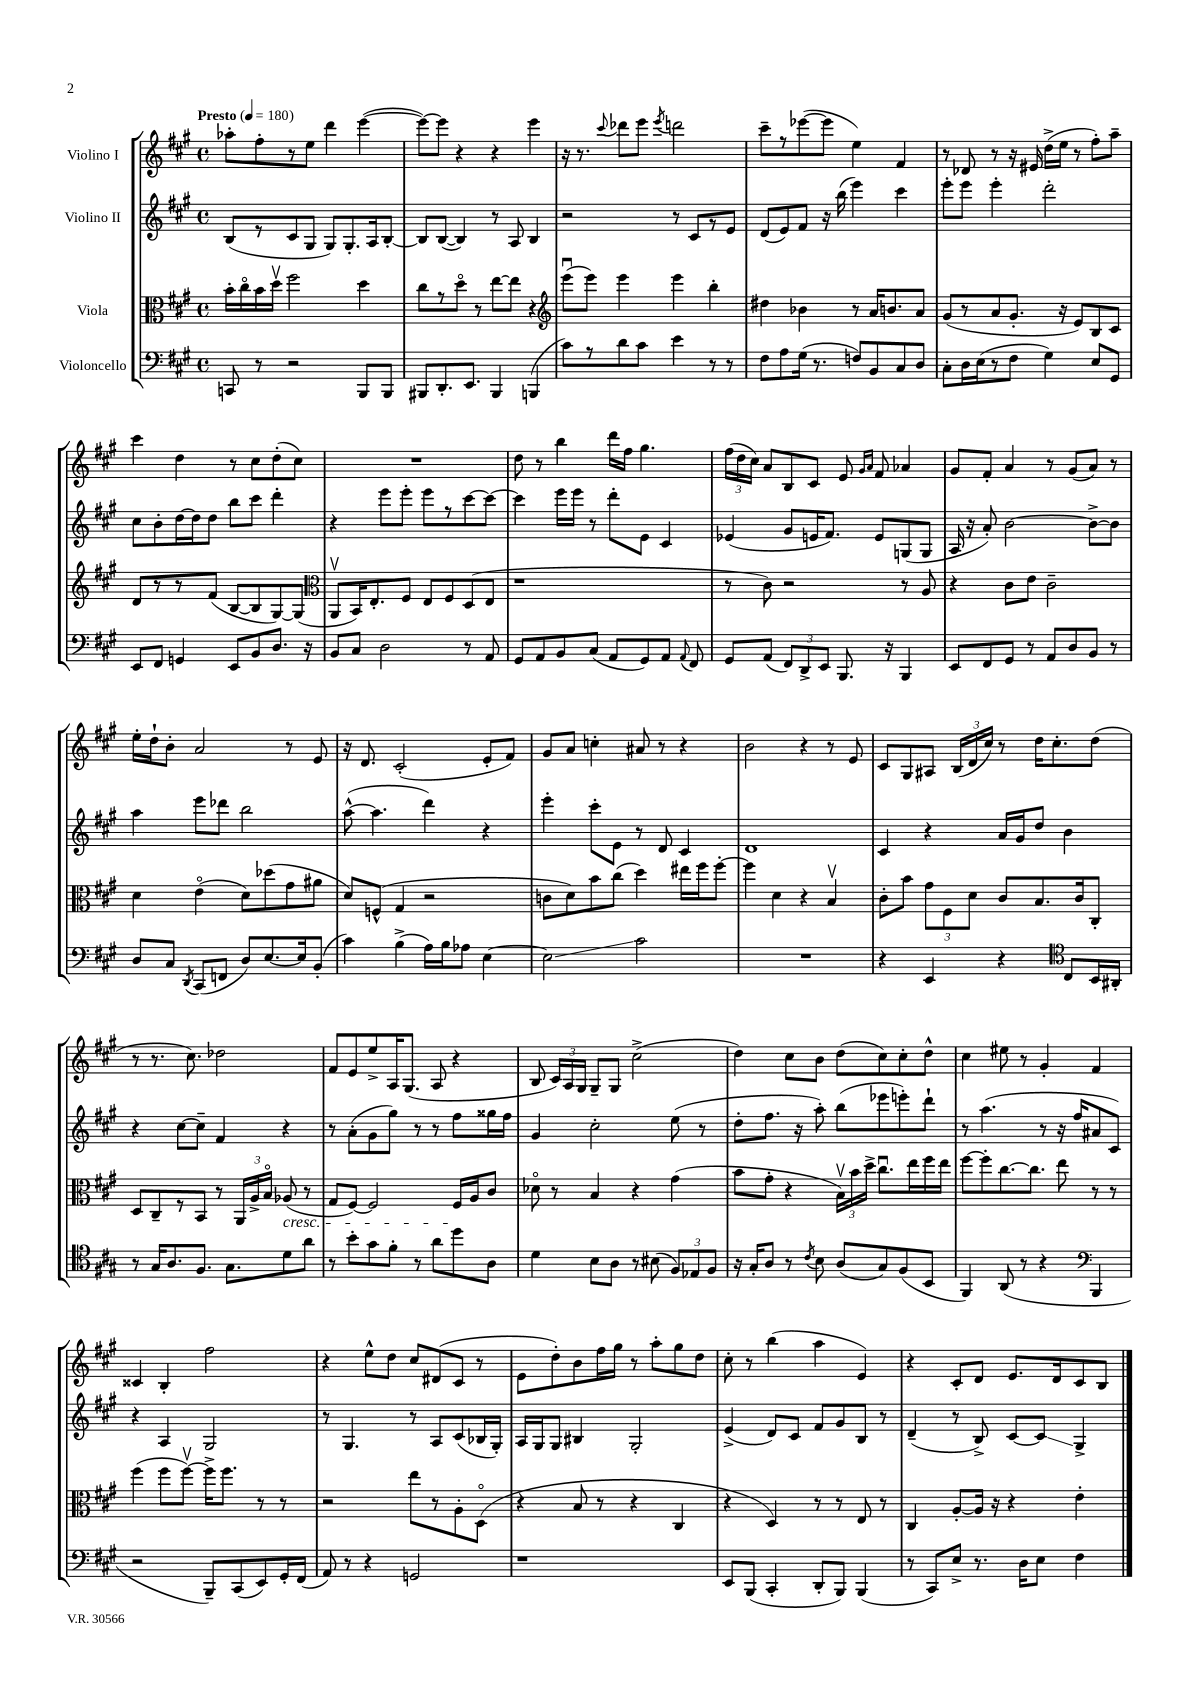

**kern	**kern	**kern	**kern
*staff4	*staff3	*staff2	*staff1
*clefF4	*clefC3	*clefG2	*clefG2
*k[f#c#g#]	*k[f#c#g#]	*k[f#c#g#]	*k[f#c#g#]
*M4/4	*M4/4	*M4/4	*M4/4
*met(c)	*met(c)	*met(c)	*met(c)
*MM180	*MM180	*MM180	*MM180
8CC	16b'	(8B	8aa-'
.	16cc#o	.	.
8r	16b	8r	8ff#'
.	16ddv	.	.
2r	2ff#	8c#	8r
.	.	8G#	8ee
.	.	8G#)	4ddd
.	.	8.G#'	.
8BBB	4dd	.	([4eee
.	.	16A	.
8BBB	.	[8B'	.
=	=	=	=
8BBB#	8cc#	8B]	8eee_)
8.DD'	8r	([8B	8eee]
.	8ddo	4B])	4r
8.EE	.	.	.
.	8r	.	.
4BBB#	[8ee	8r	4r
.	8ee]	8A	.
(4BBB	4r	4B	4eee
=	=	=	=
*	*clefG2	*	*
8c#)	(8eeeu	2r	16r
.	.	.	8.r
8r	8eee)	.	.
.	.	.	8qqccc#
8d	4eee	.	8ddd-
8c#	.	.	8eee
.	.	.	8qeee
4e	4eee	8r	2ddd
.	.	8c#	.
8r	4bb'	8r	.
8r	.	8e	.
=	=	=	=
8F#	4dd#	(8d	8ccc#~
8A	.	8e)	8r
(16G#	4b-	8f#	([8eee-
8.r	.	.	.
.	.	16r	8eee-]
.	.	(16bb	.
8F)	8r	4eee)	4ee)
8BB	16a	.	.
.	8.b	.	.
8C#	.	4ccc#	4f#
8D	8a	.	.
=	=	=	=
8C#'	(8g#	8eee'	8r
16D	8r	8eee	8d-
(16E	.	.	.
8r	8a	4eee'	8r
8F#	8.g#'	.	16r
.	.	.	16e#
4G#)	.	2ddd'	(16dd^
.	16r	.	16ee
.	8e)	.	8r
8E	8B	.	8ff#')
8GG#	8c#	.	8aa~
=	=	=	=
8EE	8d	8cc#	4ccc#
8FF#	8r	8b'	.
4GG	8r	[16dd	4dd
.	.	16dd]	.
.	(8f#	8dd	.
8EE	[8B	8bb	8r
8BB	8B]	8ccc#	8cc#
8.D	[8G#)	4ddd'	(8dd'
.	(8G#]	.	8cc#)
16r	.	.	.
=	=	=	=
*	*clefC3	*	*
8BB	8AAv	4r	1r
8C#	16BB)	.	.
.	8.E'	.	.
2D	.	8eee	.
.	8F#	8eee'	.
.	8E	8eee	.
.	8F#	8r	.
8r	(8D	[8ccc#	.
8AA	8E	8ccc#_	.
=	=	=	=
8GG#	1r	4ccc#]	8dd
8AA	.	.	8r
8BB	.	16eee	4bb
.	.	16eee	.
(8C#	.	8r	.
8AA	.	8ddd'	16ddd
.	.	.	16ff#
8GG#)	.	8e	4.gg#
8AA	.	4c#	.
8qqAA	.	.	.
8FF#	.	.	.
=	=	=	=
8GG#	8r	(4e-	(24ff#
.	.	.	24dd
.	.	.	24cc#)
(8AA	8c#)	.	8a
12FF#)	2r	8g#	8B
12DD^	.	.	.
.	.	16e	8c#
12EE	.	.	.
.	.	8.f#)	.
8.BBB	.	.	8e
.	.	.	16qqg#
.	.	.	16qqa
.	.	8e	8f#
16r	.	.	.
4BBB	8r	(8G	4a-
.	8A	8G	.
=	=	=	=
8EE	4r	16A	8g#
.	.	16r	.
8FF#	.	8a')	8f#'
8GG#	8c#	[2b	4a
8r	8e	.	.
8AA	2c#~	.	8r
8D	.	.	(8g#
8BB	.	8b^_	8a)
8r	.	8b]	8r
=	=	=	=
8D	4d	4aa	16ee'
.	.	.	16dd`
8C#	.	.	8b'
8qDD	.	.	.
(8CC#	(4eo	8eee	2a
8FF	.	8ddd-	.
8D)	8d)	2bb	.
[8.E	(8dd-	.	.
.	8g#	.	8r
16E]	.	.	.
(8BB'	8a#	.	8e
=	=	=	=
4c#)	8d)	([8aa^^	16r
.	.	.	8.d
.	(8F^^	4.aa]	.
(4B^	4G#	.	(2c#'
16A)	2r	4ddd)	.
16B	.	.	.
8A-	.	.	.
[4E	.	4r	8e'
.	.	.	8f#)
=	=	=	=
2E]	8c	4eee'	8g#
.	8d)	.	8a
.	8b	8ccc#'	4cc'
.	(8cc#	8e	.
2c#	4dd)	8r	8a#
.	.	8d	8r
.	16ee#	4c#	4r
.	16ff#	.	.
.	[8ff#'	.	.
=	=	=	=
1r	4ff#]	1d	2b
.	4d	.	.
.	4r	.	4r
.	4Bv	.	8r
.	.	.	8e
=	=	=	=
4r	8c#'	4c#	8c#
.	8b	.	8G#
4EE	12g#	4r	8A#
.	12F#	.	.
.	.	.	(24B
.	12d	.	24d
.	.	.	24cc#)
4r	8c#	16a	8r
.	.	16g#	.
.	8.B	8dd	16dd
.	.	.	8.cc#'
*clefC4	*	*	*
8C#	.	4b	.
.	16c#	.	.
16BB	8C#'	.	(8dd
16AA#'	.	.	.
=	=	=	=
8r	8D	4r	8r
16G#	8C#~	.	8.r
8.A	.	.	.
.	8r	[8cc#	.
.	.	.	8.cc#)
8.F#	8BB	8cc#~]	.
.	8r	4f#	2dd-
8.G#	.	.	.
.	24AA	.	.
.	24A^	.	.
.	24Bo	.	.
8d	(8A-	4r	.
8a	8r	.	.
=	=	=	=
8r	8G#	8r	8f#
8b'	[8F#)	(8a'	8e
8g#	2F#]	8g#	8ee^
8f#'	.	8gg#)	16A
.	.	.	(8.G#
8r	.	8r	.
8a	.	8r	8A
8dd	16F#	8ff#	4r
.	16A	.	.
8A	8c#	16gg##	.
.	.	16ff#	.
=	=	=	=
4d	8d-o	4g#	8B
.	8r	.	24c#)
.	.	.	24A
.	.	.	24G#
8B	4B	2cc#'	8G#~
8A	.	.	8G#
8r	4r	.	(2cc#^
(8B#	.	.	.
12F#)	(4g#	(8ee	.
12E-	.	.	.
.	.	8r	.
12F#	.	.	.
=	=	=	=
16r	8b	8dd'	4dd)
16G#'	.	.	.
8A	8g#'	8.ff#	.
8r	4r	.	8cc#
.	.	16r	.
8qc#	.	.	.
8B	.	8aa')	8b
(8A	24Bv)	(8bb	(8dd
.	24b	.	.
.	24dd^	.	.
8G#)	8.cc#u	8eee-	8cc#)
(8F#	.	8eee')	8cc#'
.	16ee	.	.
8BB	16ff#	8ddd`	8dd^^
.	16ee	.	.
=	=	=	=
4FF#)	[8ff#	8r	4cc#
.	8ff#']	(4.aa	.
(8AA	[8.cc#	.	8ee#
8r	.	.	8r
.	8.cc#]	.	.
4r	.	8r	4g#'
.	8ee	16r	.
.	.	16ff#	.
*clefF4	*	*	*
4BBB	8r	8a#	4f#
.	8r	8c#)	.
=	=	=	=
2r	(4ff#	4r	4c##
.	8ff#	4A	4B'
.	[8ff#v)	.	.
8BBB~)	16ff#^]	2G#	2ff#
.	8.ff#	.	.
(8CC#	.	.	.
8EE)	8r	.	.
16GG#'	8r	.	.
(16FF#	.	.	.
=	=	=	=
8AA)	2r	8r	4r
8r	.	4.G#	.
4r	.	.	8ee^^
.	.	.	8dd
2GG	8ee	8r	8cc#
.	8r	8A	(8d#
.	8A'	(8c#	8c#
.	(8Do	16B-	8r
.	.	16G#')	.
=	=	=	=
1r	4r	16A	8e
.	.	16G#	.
.	.	8G#	8dd')
.	8B	4B#	8b
.	8r	.	16ff#
.	.	.	16gg#
.	4r	2G#'	8r
.	.	.	8aa'
.	4C#	.	8gg#
.	.	.	8dd
=	=	=	=
8EE	4r	(4e^	8cc#'
(8BBB	.	.	8r
4CC#'	4D)	8d)	(4bb
.	.	8c#	.
8DD'	8r	8f#	4aa
8BBB)	8r	8g#	.
(4BBB	8E	8B	4e)
.	8r	8r	.
=	=	=	=
8r	4C#	(4d~	4r
8CC#)	.	.	.
8E^	[8A'	8r	8c#'
8.r	16A]	8B^)	8d
.	16r	.	.
.	4r	[8c#	8.e
16D	.	.	.
8E	.	8c#]	.
.	.	.	16d
4F#	4e'	4G#^	8c#
.	.	.	8B
==	==	==	==
*-	*-	*-	*-
